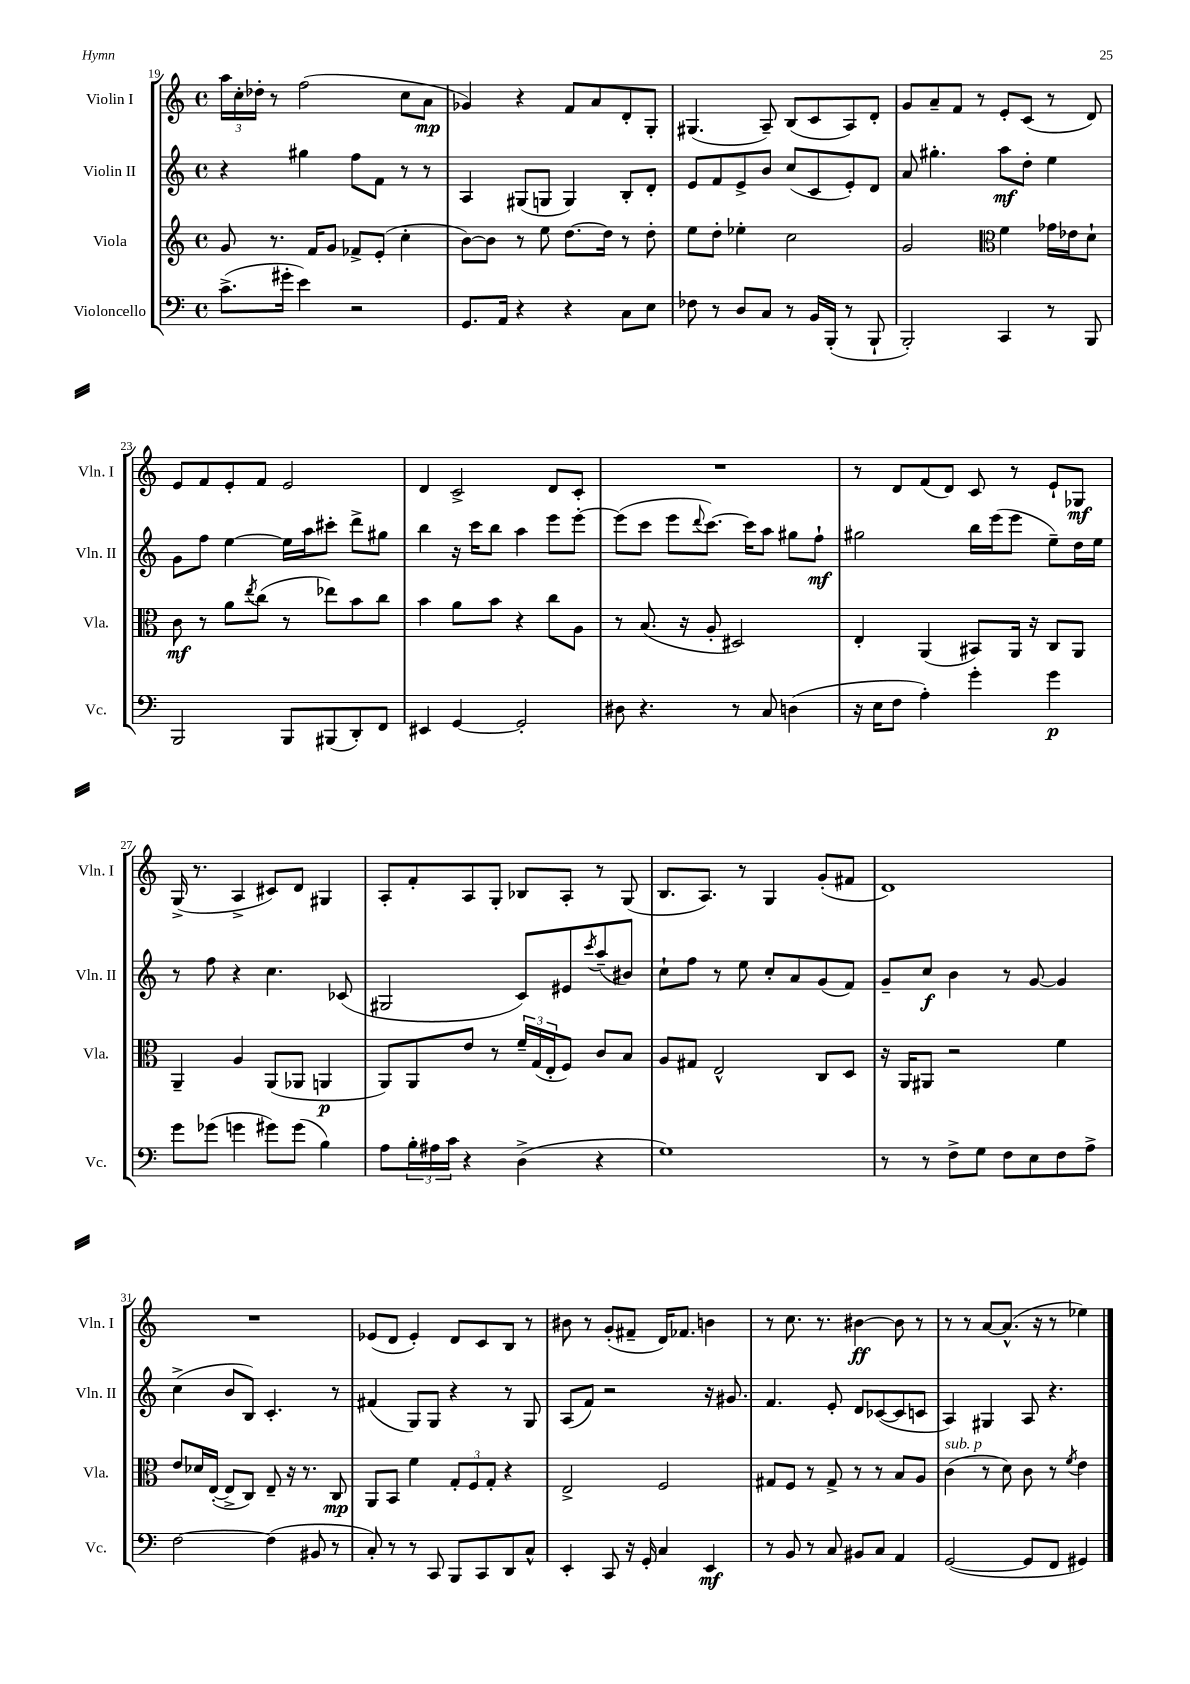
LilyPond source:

<<
\new StaffGroup <<
\new Staff = "s0" \with { instrumentName = "Violin I" shortInstrumentName = "Vln. I" } {
    \clef treble \key c \major \defaultTimeSignature \time 4/4
    \tuplet 3/2 { a''16 c''16-. des''16-. } r8 f''2( c''8 a'8\mp |
    ges'4) r4 f'8 a'8 d'8-. g8-. |
    gis4.( a8--) b8( c'8 a8) d'8-. |
    g'8 a'8-- f'8 r8 e'8-. c'8( r8 d'8) |
    e'8 f'8 e'8-. f'8 e'2 |
    d'4 c'2-> d'8 c'8-. |
    R1 |
    r8 d'8 f'8( d'8) c'8 r8 e'8-! ges8\mf |
    g16->( r8. a4-> cis'8) d'8 gis4 |
    a8-. f'8-. a8 g8-. bes8 a8-. r8 g8( |
    b8. a8.) r8 g4 g'8-.( fis'8 |
    d'1) |
    R1 |
    ees'8( d'8 ees'4-.) d'8 c'8 b8 r8 |
    bis'8 r8 g'8-.( fis'8-- d'16) fes'8. b'4 |
    r8 c''8. r8. bis'4~\ff bis'8 r8 |
    r8 r8 a'8~ a'8.-^( r16 r8 ees''4) \bar "|." |
}
\new Staff = "s1" \with { instrumentName = "Violin II" shortInstrumentName = "Vln. II" } {
    \clef treble \key c \major \defaultTimeSignature \time 4/4
    r4 gis''4 f''8 f'8 r8 r8 |
    a4 gis8( g8 g4) b8-. d'8-. |
    e'8 f'8 e'8-> b'8 c''8( c'8 e'8-.) d'8 |
    a'8 gis''4.-. a''8\mf d''8-. e''4 |
    g'8 f''8 e''4~ e''16 a''16 cis'''8-. d'''8-> gis''8 |
    b''4 r16 c'''16 b''8 a''4 e'''8 e'''8~-. |
    e'''8( c'''8 e'''8 \appoggiatura { d'''8 } c'''8.~) c'''16 a''8 gis''8 f''8-!\mf |
    gis''2 b''16 e'''16( e'''8 e''8--) d''16 e''16 |
    r8 f''8 r4 c''4. ces'8( |
    gis2 c'8) eis'8 \acciaccatura { c'''8 } a''8--( bis'8) |
    c''8-! f''8 r8 e''8 c''8-. a'8 g'8( f'8) |
    g'8-- c''8\f b'4 r8 g'8~ g'4 |
    c''4->( b'8 b8) c'4.-. r8 |
    fis'4( g8) g8 r4 r8 g8 |
    a8( f'8) r2 r16 gis'8. |
    f'4. e'8-. d'8 ces'8~( ces'8 c'8 |
    a4) gis4 a8 r4. \bar "|." |
}
\new Staff = "s2" \with { instrumentName = "Viola" shortInstrumentName = "Vla." } {
    \clef treble \key c \major \defaultTimeSignature \time 4/4
    g'8 r8. f'16 g'8 fes'8-> e'8-.( c''4-. |
    b'8~) b'8 r8 e''8 d''8.~ d''16 r8 d''8-. |
    e''8 d''8-. ees''4-. c''2 |
    g'2 \clef alto f'4 ges'16 ees'16 d'8-! |
    c'8\mf r8 a'8 \acciaccatura { e''8 } c''8( r8 ees''8) b'8 c''8 |
    b'4 a'8 b'8 r4 c''8 a8 |
    r8 b8.( r16 a8-. dis2) |
    e4-. a,4( bis,8) a,16 r16 c8 a,8 |
    a,4-- a4 a,8( aes,8 a,4\p |
    a,8) a,8 e'8 r8 \tuplet 3/2 { f'16-- g16( e16-. } f8) c'8 b8 |
    a8 gis8 e2-^ c8 d8 |
    r16 a,16 ais,8 r2 f'4 |
    e'8 des'16 e16~-.( e8-> c8) e8-- r16 r8. c8\mp |
    a,8 b,8 f'4 \tuplet 3/2 { g8-. f8 g8-. } r4 |
    e2-> f2 |
    gis8 f8 r8 gis8-> r8 r8 b8 a8 |
    c'4^\markup { \italic "sub. p" }( r8 d'8) c'8 r8 \acciaccatura { f'8 } e'4 \bar "|." |
}
\new Staff = "s3" \with { instrumentName = "Violoncello" shortInstrumentName = "Vc." } {
    \clef bass \key c \major \defaultTimeSignature \time 4/4
    c'8.->( gis'16-. e'4) r2 |
    g,8. a,16 r4 r4 c8 e8 |
    fes8 r8 d8 c8 r8 b,16 b,,16-.( r8 b,,8-! |
    b,,2-.) c,4 r8 b,,8 |
    b,,2 b,,8 bis,,8( d,8-.) f,8 |
    eis,4 g,4~ g,2-. |
    dis8 r4. r8 c8 d4( |
    r16 e16 f8 a4-.) g'4-. g'4\p |
    g'8 ges'8( g'4 gis'8) gis'8( b4) |
    a8 \tuplet 3/2 { b16-. ais16 c'16 } r4 d4->( r4 |
    g1) |
    r8 r8 f8-> g8 f8 e8 f8 a8-> |
    f2~ f4( bis,8 r8 |
    c8-.) r8 r8 c,8 b,,8 c,8 d,8 c8-^ |
    e,4-. c,8 r16 g,16-. c4 e,4\mf |
    r8 b,8 r8 c8 bis,8 c8 a,4 |
    g,2~( g,8 f,8 gis,4) \bar "|." |
}
>>
>>
\layout { \context { \Score currentBarNumber = #19 } }
